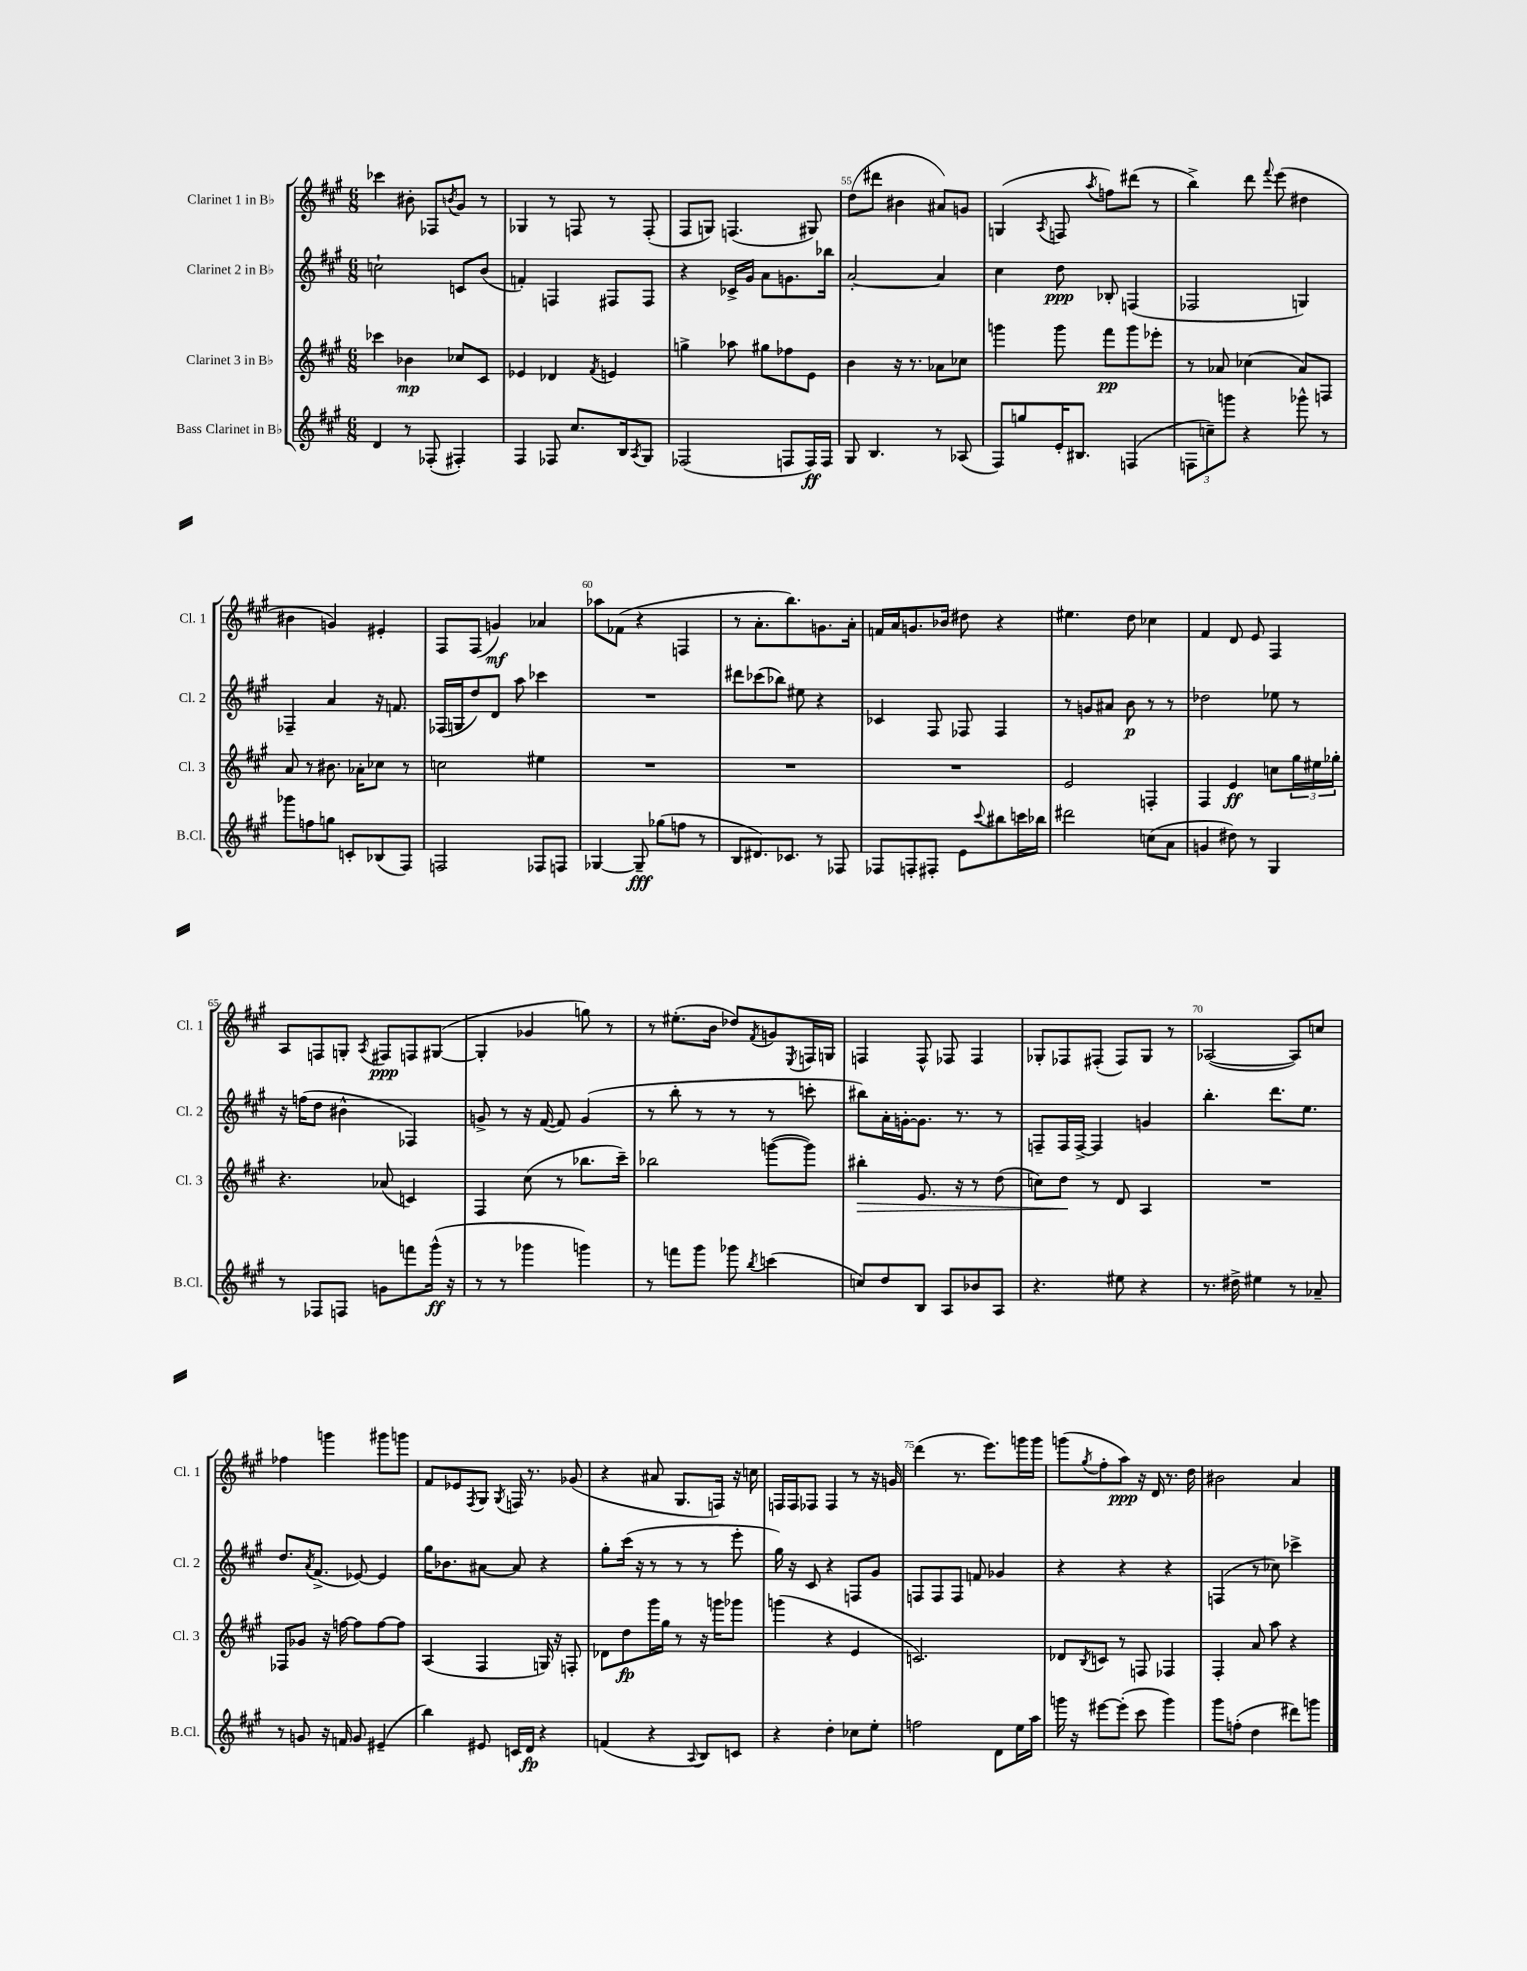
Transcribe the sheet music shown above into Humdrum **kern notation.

**kern	**kern	**kern	**kern
*staff4	*staff3	*staff2	*staff1
*clefG2	*clefG2	*clefG2	*clefG2
*k[f#c#g#]	*k[f#c#g#]	*k[f#c#g#]	*k[f#c#g#]
*M6/8	*M6/8	*M6/8	*M6/8
4d	4ccc-	2cc`	4ccc-
8r	4b-	.	8b#'
(8F-'	.	.	8F-
.	.	.	8qb
4F#')	8cc-	8c	8g#
.	8c#	(8b	8r
=	=	=	=
4F#	4e-	4f')	4G-
8F-	4d-	4F	8r
8.cc#	.	.	8F
.	8qf#	.	.
.	4e	8F#	8r
16B	.	.	.
8qA	.	.	.
8G#	.	8F#	(8F'
=	=	=	=
(2F-	4gg^	4r	8F#
.	.	.	8G)
.	8aa-	16c-^	(4.F
.	.	16g#	.
.	8gg#	8a	.
8F	8ff-	8.g	.
16F)	8e	.	8G#)
16F	.	16bb-	.
=	=	=	=
8G#	4b	[2a'	(8dd
4.B	.	.	8ddd#
.	16r	.	4b#
.	8.r	.	.
8r	8a-	4a]	8a#)
(8A-	8cc-	.	8g
=	=	=	=
8F#)	4ggg	4cc#	(4G
8gg	.	.	.
.	.	.	8qA
16e'	8ggg	8dd	8F
8.B#	.	.	.
.	.	.	8qaa
.	8fff#	8B-'	8ff)
(4F	8ggg	(4F	(8ddd#
.	8eee-'	.	8r
=	=	=	=
12F	8r	2F-	4bb^)
12cc~)	.	.	.
.	8a-	.	.
12ggg	.	.	.
4r	(4cc-	.	8ddd
.	.	.	8qqfff#
.	.	.	(8eee
8ggg-^^	8a-)	4G)	4dd#
8r	8F	.	.
=	=	=	=
8ggg-	8a	4F-~	4b#
8ff	8r	.	.
8gg	8.b#	4a	4g)
8c'	.	.	.
.	16a-'	.	.
(8B-	8cc-	16r	4e#'
.	.	8.f	.
8F#)	8r	.	.
=	=	=	=
2F	2cc	(16F-	8F#
.	.	16G	.
.	.	8dd)	(8F#
.	.	8d	4g)
.	.	8aa	.
8F-	4ee#	4ccc-	4a-
8F	.	.	.
=	=	=	=
[4G-	2.r	2.r	8aa-
.	.	.	(8f-
8G-~]	.	.	4r
(8gg-	.	.	.
8ff	.	.	4F
8r	.	.	.
=	=	=	=
8B	2.r	8ddd#	8r
8.d#)	.	(8ccc-	8.a'
.	.	8bb-)	.
8.c-	.	.	8.bb)
.	.	8ee#	.
8r	.	4r	8.g
8F-	.	.	.
.	.	.	16a'
=	=	=	=
8F-	2.r	4c-	16f
.	.	.	16a
8F'	.	.	8.g
8F#'	.	8F#	.
.	.	.	16b-
8e	.	8F-	8dd#
8qqccc#	.	.	.
8bb#	.	4F-	4r
16ccc	.	.	.
16bb-	.	.	.
=	=	=	=
2ddd#	2e	8r	4.ee#
.	.	8g	.
.	.	8a#	.
.	.	8b	8dd
(8cc	4F'	8r	4cc-
8a	.	8r	.
=	=	=	=
4g	4F#	2dd-	4f#
8dd#)	4e	.	8d
8r	.	.	8e
4G#	8cc	8ee-	4F#
.	24gg#	8r	.
.	24ee#	.	.
.	24gg-'	.	.
=	=	=	=
8r	4.r	16r	8A
.	.	(16ff	.
8F-	.	8dd	8F
8F	.	4b#^^	8G'
.	.	.	8qA
8g	(8a-	.	8F#
8fff	4c)	4F-)	8F
(16ggg#^^	.	.	([8G#
16r	.	.	.
=	=	=	=
8r	4F#	8g^	4G#']
8r	.	8r	.
4ggg-	(8cc#	16r	4g-
.	.	([16f#	.
.	8r	8f#])	.
4ggg)	8.bb-	(4g	8gg)
.	.	.	8r
.	16ccc#~)	.	.
=	=	=	=
8r	2bb-	8r	8r
8fff	.	8bb'	(8.ee#'
8ggg#	.	8r	.
.	.	.	16b
8ggg-	.	8r	8dd-)
8qbb	.	.	8qf#
(4ccc	([8ggg	8r	8g
.	.	.	8qE
.	8ggg])	8ccc'	16F
.	.	.	16G
=	=	=	=
8cc)	4bb#'	8bb#)	4F
8dd	.	16a'	.
.	.	[16g'	.
8B	8.e	8.g]	8F^^
8A	.	.	8F-
.	16r	8.r	.
8b-	8r	.	4F-
8A	(8dd	8r	.
=	=	=	=
4.r	8cc)	8F~	8G-'
.	8dd	16F	8F-
.	.	[16F^	.
.	8r	4F]	(8F#'
8ee#	8d	.	8F#)
4r	4A	4g	8G-
.	.	.	8r
=	=	=	=
8.r	2.r	4.bb'	([2A-
16dd#^	.	.	.
4ee#	.	.	.
.	.	8.ddd	.
8r	.	.	8A-])
.	.	8.ee	.
8a-~	.	.	8cc
=	=	=	=
8r	8F-	8.dd	4ff-
8g	8g-	.	.
.	.	8qa	.
.	.	(8.f#^	.
16r	16r	.	4ggg
16f	[16ff	.	.
8g	8ff]	[8e-)	.
(4e#~	[8ff	4e-]	8ggg#
.	8ff]	.	8ggg
=	=	=	=
4bb)	(4A	16gg#	8f#
.	.	8.b-	.
.	.	.	8e-
.	.	.	8qF#
8e#	4F#	[8a#	8G#
.	.	.	8qG#
16c	.	8a#]	16F
16d	.	.	8.r
4r	16G)	4r	.
.	16r	.	.
.	8F'	.	(8g-
=	=	=	=
(4f	8d-	8gg#'	4r
.	8dd	(16ccc#	.
.	.	16r	.
4r	16ggg#	8r	8a#
.	16gg#	.	.
.	8r	8r	8.G#
8qqA	.	.	.
8B)	16r	8r	.
.	16ggg	.	16F)
8c	8ggg-	8eee'	16r
.	.	.	16cc
=	=	=	=
4r	(4ggg	16gg#)	16F
.	.	16r	16F
.	.	8c#	8F-
4dd'	4r	4r	4F-
8cc-	4e	8F	8r
8ee'	.	8g#	16r
.	.	.	16g
=	=	=	=
2ff	2.c)	8F	(4ddd
.	.	8F	.
.	.	8F	8.r
.	.	8f	.
.	.	.	8.eee)
8d	.	4g-	.
16ee	.	.	16ggg
16aa	.	.	16ggg
=	=	=	=
16ggg	8d-	4r	(8ggg
16r	.	.	.
.	8qB	.	8qgg#
[8eee#	8c	.	8ff#'
(8eee#']	8r	4r	8aa)
8ccc#	8F	.	16r
.	.	.	16d
4ggg)	4F-	4r	8.r
.	.	.	16dd
=	=	=	=
8ggg#	4F#'	(4F	2b#
(8ff'	.	.	.
4dd	8a	8r	.
.	8aa	8cc-)	.
8ddd#)	4r	4ccc-^	4a
8ggg	.	.	.
==	==	==	==
*-	*-	*-	*-
